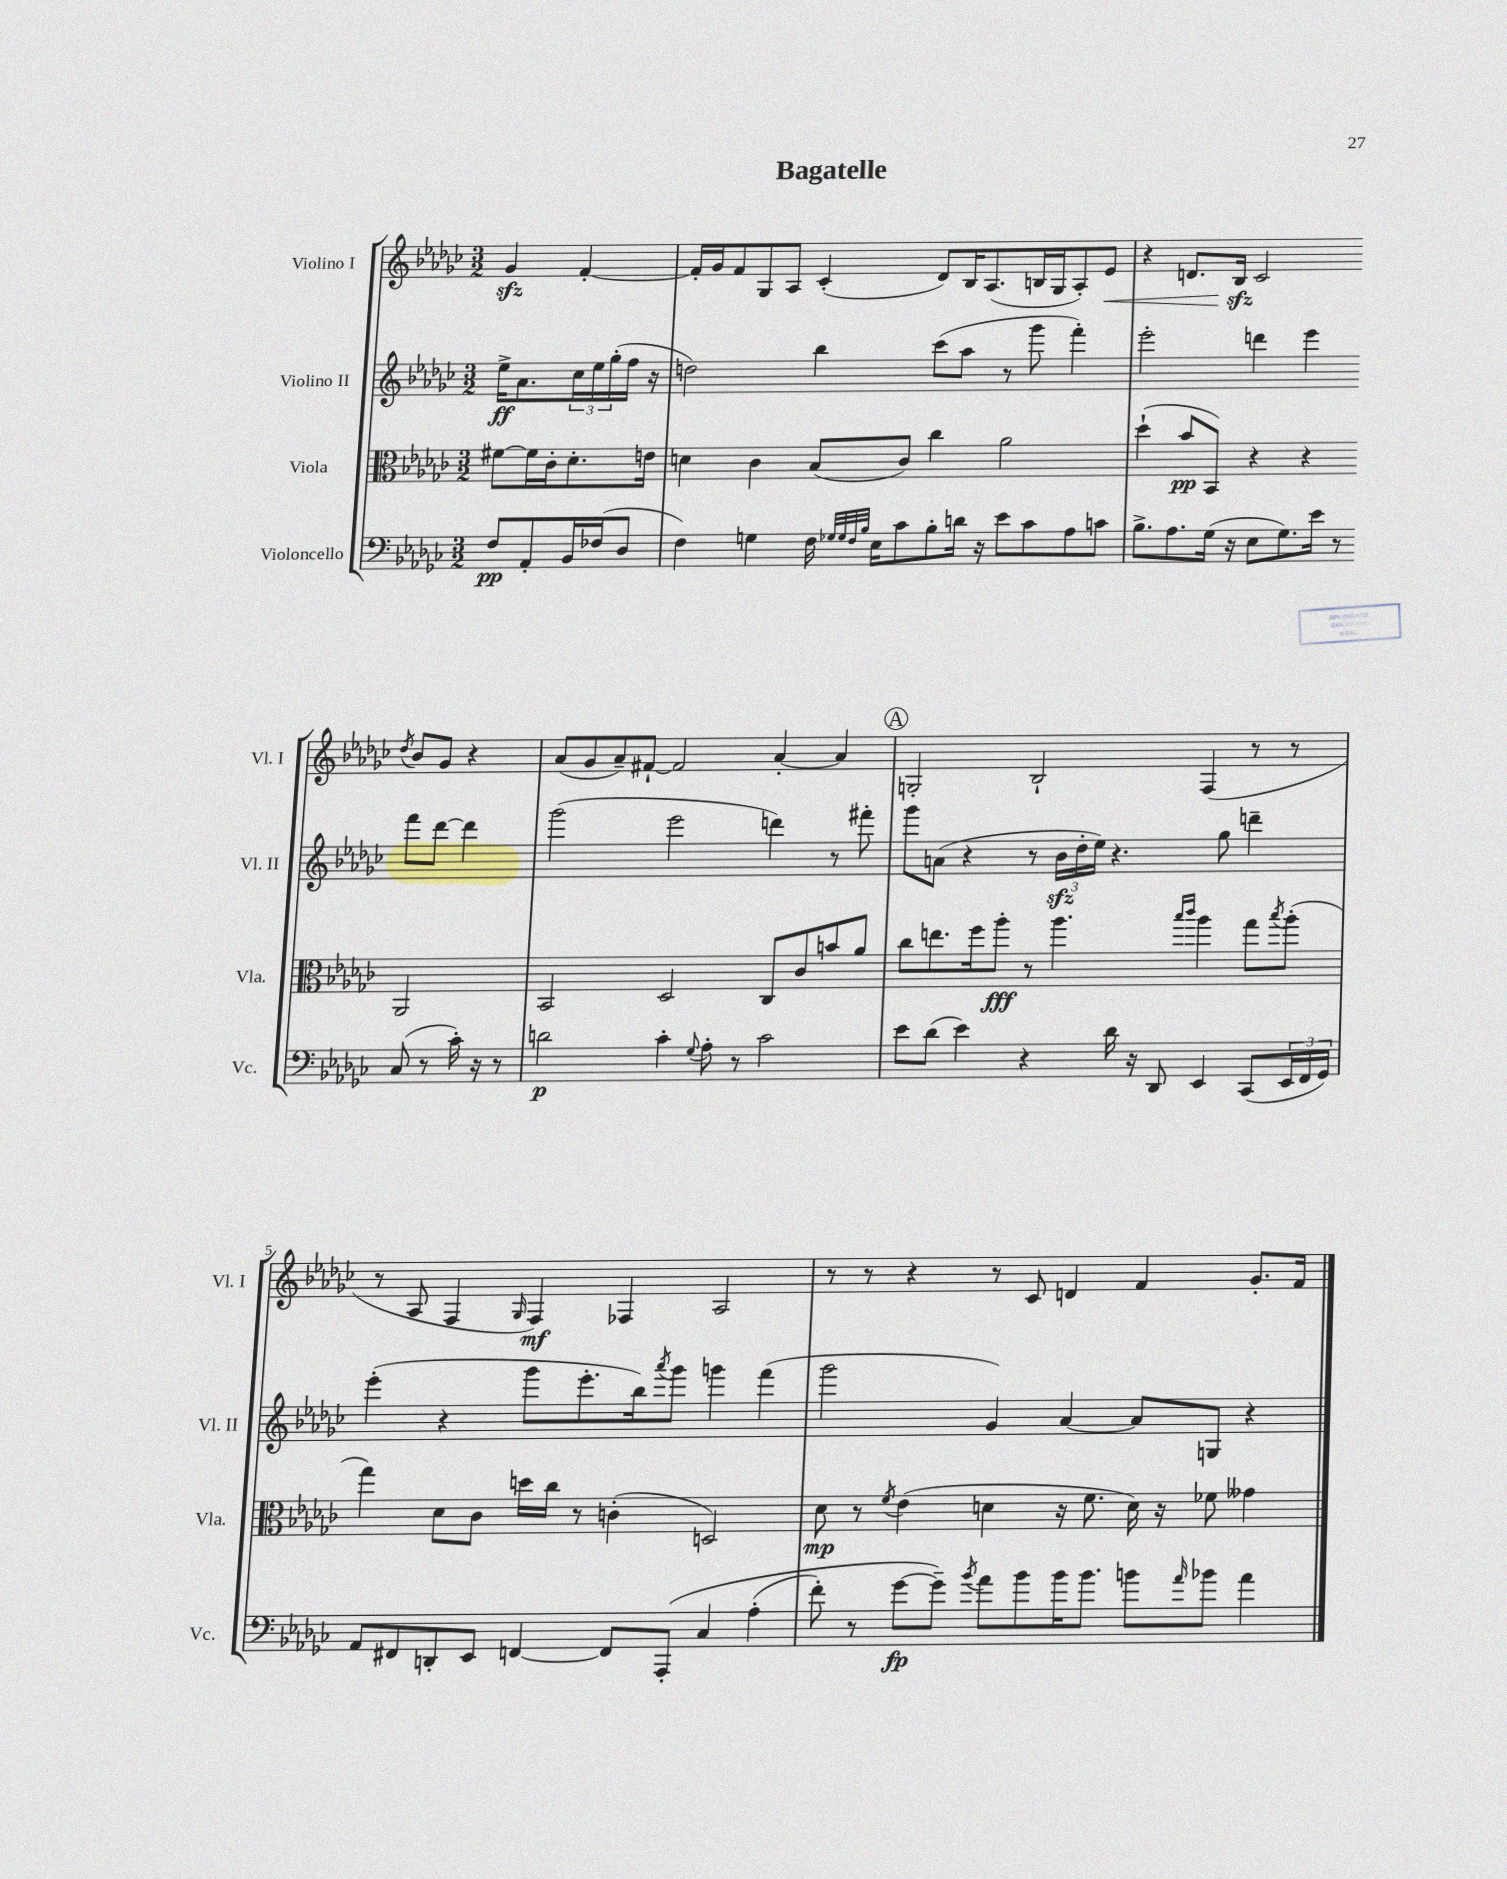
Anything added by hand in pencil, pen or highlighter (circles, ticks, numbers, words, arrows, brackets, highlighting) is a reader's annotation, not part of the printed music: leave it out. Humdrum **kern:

**kern	**kern	**kern	**kern
*staff4	*staff3	*staff2	*staff1
*clefF4	*clefC3	*clefG2	*clefG2
*k[b-e-a-d-g-c-]	*k[b-e-a-d-g-c-]	*k[b-e-a-d-g-c-]	*k[b-e-a-d-g-c-]
*M3/2	*M3/2	*M3/2	*M3/2
8F/L	[8f#\L	16ee-^\LK	4g-/
.	.	8.a-\	.
8AA-'/	16f#\]L	.	.
.	16c-'\J	.	.
16BB-/L	8.d-'\	24cc-\L	[4f'/
.	.	24ee-\	.
(16F-/J	.	.	.
.	.	(24gg-'\	.
8D-/J	.	16ff\JJ	.
.	16e\Jk	16r	.
=	=	=	=
4F\)	4d\	2dd\)	16f'/]LL
.	.	.	16g-/J
.	.	.	8f/
4G\	4c-\	.	8G-/
.	.	.	8A-/J
16F\	(8B-/L	4bb-\	(4c-'/
32qqG-/LLL	.	.	.
32qqG-/	.	.	.
32qqF/	.	.	.
32qqB-/JJJ	.	.	.
16E-\LK	.	.	.
8c-\	8c-/J)	.	.
8B-'\	4cc-\	(8ccc-\L	8d-/L)
16d\Jk	.	8aa-\J	16B-/K
16r	.	.	(8.A-/
8e-\L	2a-\	8r	.
8c-\	.	8ggg-\	16B/L
.	.	.	16G-/J
8A-\	.	4fff'\)	8A-'/)
8c\J	.	.	8e-/J
=	=	=	=
8.B-^\L	(4dd-`\	2eee-'\	4r
8.A-\	.	.	.
.	8b-/L	.	8.d/L
(16G-\Jk	8BB-/J)	.	.
16r	.	.	16B-/Jk
8E-\L	4r	4ddd\	2c-/
8.G-\)	.	.	.
.	4r	4eee-\	.
16e-\Jk	.	.	.
8r	.	.	.
.	.	.	8qdd-/
(8C-/	2AA-/	8fff\L	8b-/L
8r	.	[8ddd\J	8g-/J
16c-'\)	.	4ddd\]	4r
16r	.	.	.
8r	.	.	.
=	=	=	=
2d\	2BB-/	(2ggg-\	(8a-/L
.	.	.	8g-/
.	.	.	8a-~/)
.	.	.	[8f#`/J
4c-'\	2D-/	2eee-\	2f#/]
8qqG-/	.	.	.
8A-'\	.	.	.
8r	.	.	.
2c-\	8C-/L	4ddd\)	[4a-'/
.	8c-/	.	.
.	8b/	8r	4a-/]
.	8a-/J	8fff#'\	.
=	=	=	=
8e-\L	8cc-\L	8ggg-\L	2G'/
(8d-\J	8.ee\	(8a\J	.
4e-\)	.	4r	.
.	16ff\k	.	.
.	8aa-'\J	.	.
4r	8r	8r	2B-`/
.	4.aa-\	24b-\LL	.
.	.	24dd-'\	.
.	.	24ee-\JJ)	.
16d-\	.	4.r	.
16r	.	.	.
8DD-/	.	.	.
.	16qqbb-/LL	.	.
.	16qqccc-/JJ	.	.
4EE-/	4aa-\	.	(4F/
.	.	8gg-\	.
(8CC-/L	8gg-\L	4ddd~\	8r
.	8qbb-/	.	.
24EE-/L	(8aa-'\J	.	8r
24FF/	.	.	.
24GG-/JJ)	.	.	.
=	=	=	=
8AA-/L	4gg-\)	(4eee-'\	8r
8FF#/	.	.	8A-/
8DD'/	8d-\L	4r	4F/
8EE-/J	8c-\J	.	.
.	.	.	16qqG-/
[4FF/	16dd\LL	8ggg-\L	4F/)
.	16cc-\JJ	.	.
.	8r	8.eee-'\	.
8FF/]L	(4c'\	.	4F-/
.	.	16bb-\k)	.
.	.	8qaaa-/	.
&(8AAA-'/J	.	8ggg-\J	.
4C-/	2D/)	4ggg\	2A-/
(4A-'\	.	(4fff\	.
=	=	=	=
8f'\)	8d-\	2ggg-\	8r
8r	8r	.	8r
.	8qf/	.	.
[8g-\L	(4e-\	.	4r
8g-~\]J&)	.	.	.
8qb-/	.	.	.
8a-\L	4d\	4g-/)	8r
8b-\	.	.	8c-/
16b-\K	16r	[4a-/	4d/
8.b-\J	8.f\	.	.
8b\L	16d\)	8a-/]L	4f/
.	16r	.	.
16qqa-/	.	.	.
8b-\J	8f-\	8G/J	.
4a-\	4g--\	4r	8.g-'/L
.	.	.	16f/Jk
==	==	==	==
*-	*-	*-	*-
